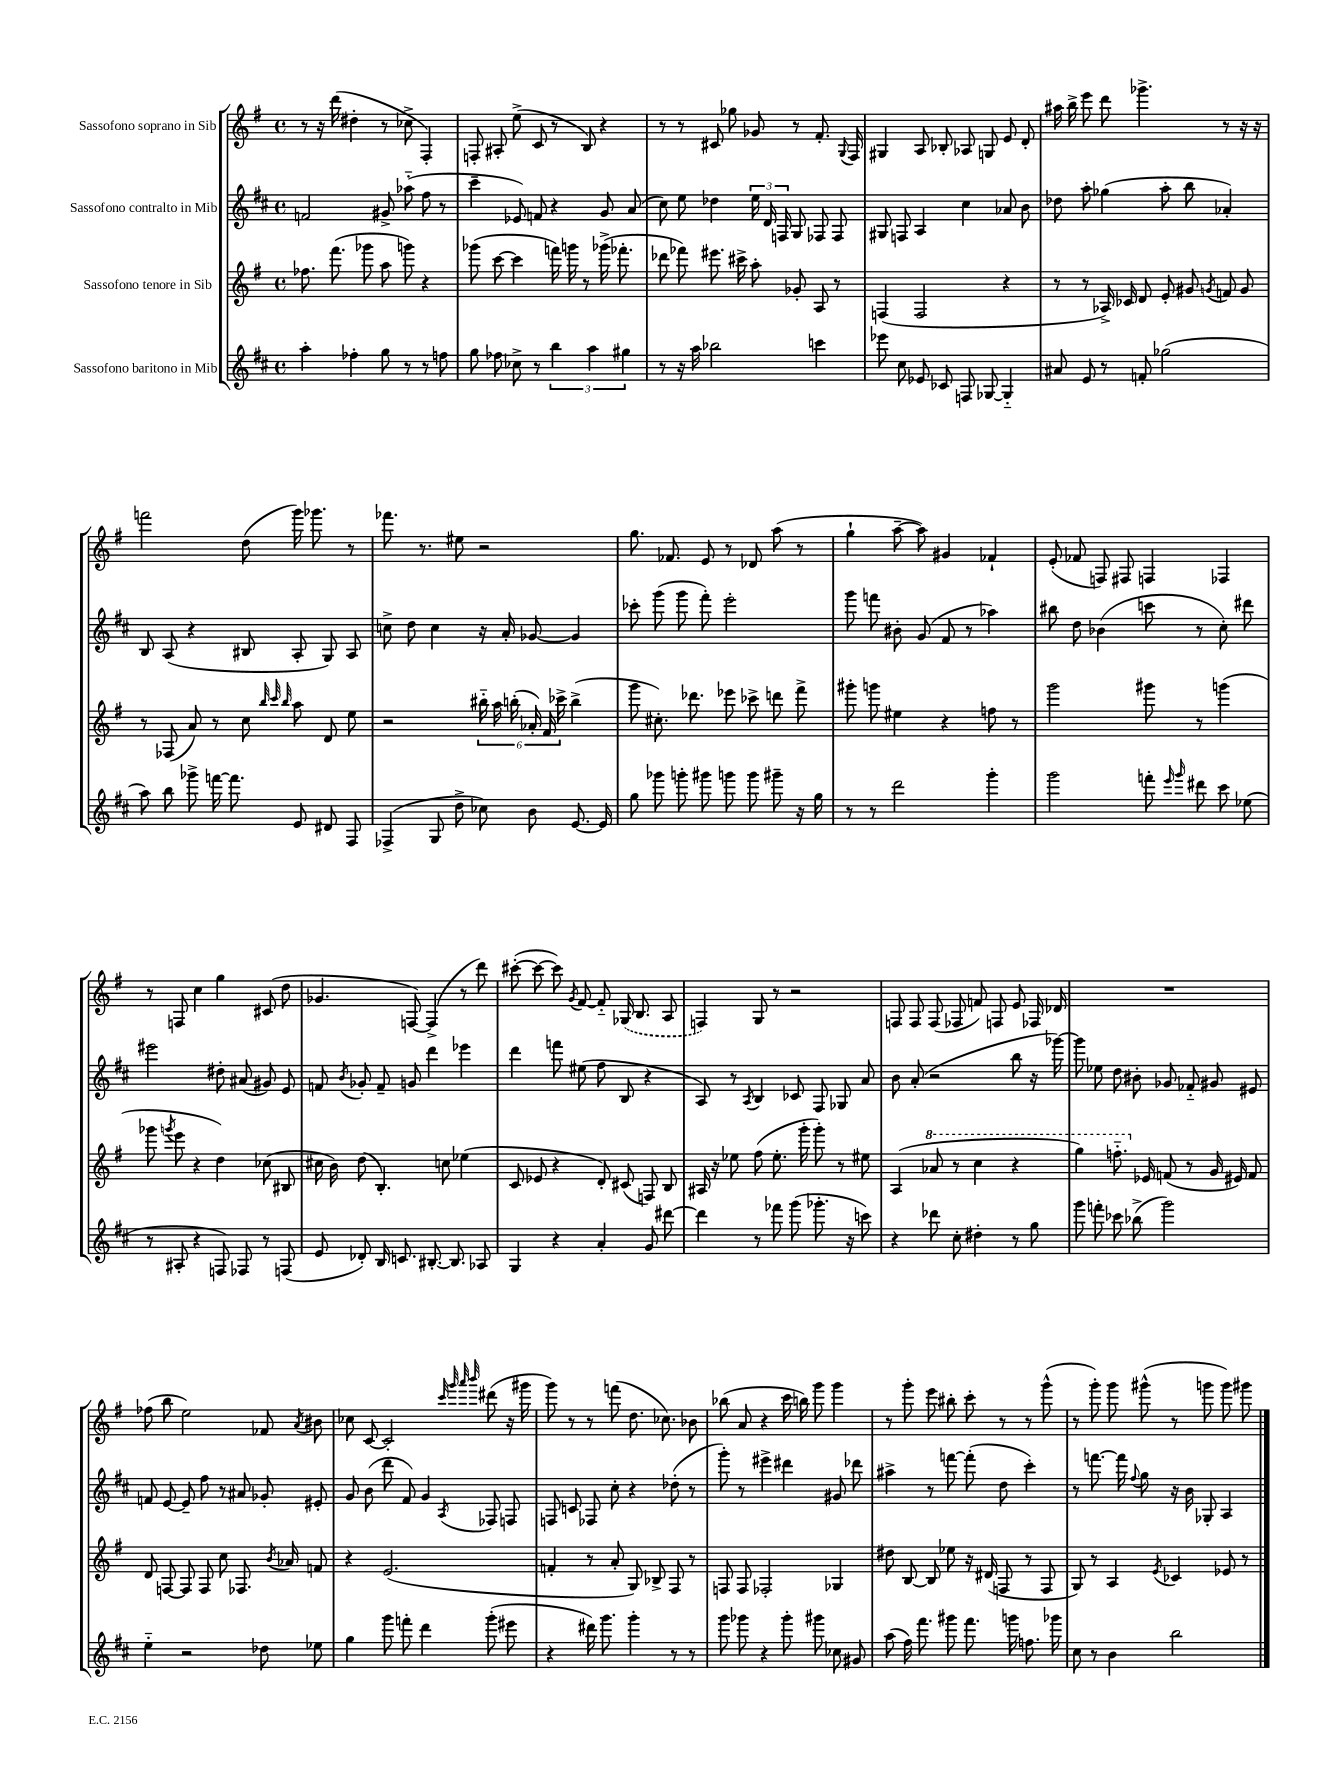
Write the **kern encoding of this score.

**kern	**kern	**kern	**kern
*staff4	*staff3	*staff2	*staff1
*clefG2	*clefG2	*clefG2	*clefG2
*k[f#c#]	*k[f#]	*k[f#c#]	*k[f#]
*M4/4	*M4/4	*M4/4	*M4/4
*met(c)	*met(c)	*met(c)	*met(c)
4aa'	8.ff-	2f	8r
.	.	.	16r
.	(8.fff#	.	(16ddd
4ff-'	.	.	4dd#'
.	8ggg-	.	.
8gg	8aa	8g#^	8r
8r	8ggg)	(8aa-'~	8cc-^
8r	4r	8ff#	4F#')
8ff	.	8r	.
=	=	=	=
8gg	(8ggg-	4ccc#~	8F'
8ff-	[8ccc	.	8A#'
8cc-^	4ccc]	8e-)	(8ee^
8r	.	8f	8c
6bb	16fff)	4r	8r
.	16ggg	.	.
.	8r	.	8B)
6aa	.	.	.
.	(16ggg-^	8g	4r
.	8.fff-'	.	.
6gg#	.	.	.
.	.	(8a	.
=	=	=	=
8r	8ddd-	8cc#)	8r
16r	8fff-)	8ee	8r
16aa	.	.	.
2bb-	8.eee#	4dd-	8c#
.	.	.	8gg-
.	16ccc#^	.	.
.	8aa'	24ee	8g-
.	.	24d	.
.	.	24F	.
.	8g-'	8G	8r
4ccc	8A	8F-	8.f#'
.	8r	8F-	.
.	.	.	8qqG
.	.	.	16F#
=	=	=	=
8eee-	(4F	8G#	4G#
8cc#	.	8F	.
8e-	2F	4A	8A
8c-	.	.	8B-'
8F	.	4cc#	8A-
[8G-	.	.	8G
4G-'~]	4r	8a-	8e
.	.	8b	8d'
=	=	=	=
8a#	8r	8dd-	16aa#
.	.	.	16bb^
8e	8r	8aa'	8eee
8r	16A-^)	(4gg-	8ddd
.	16c-	.	.
8f'	8d	.	4.ggg-^
(2gg-	8e'	8aa'	.
.	8g#	8bb	.
.	8qg	.	.
.	8f	4a-')	8r
.	8g	.	16r
.	.	.	16r
=	=	=	=
8aa)	8r	8B	2fff
8bb	(8F-	(8A	.
8ggg-^	8a)	4r	.
[16fff	8r	.	.
8.fff]	.	.	.
.	8cc	8B#	(8dd
.	32qqbb	.	.
.	32qqccc	.	.
.	32qqbb	.	.
8e	8aa	8A'	16ggg)
.	.	.	8.ggg-
8d#	8d	8G)	.
8F#	8ee	8A	8r
=	=	=	=
(4F-^	2r	8cc^	8.fff-
.	.	8dd	.
.	.	.	8.r
8G	.	4cc	.
8dd^	.	.	8ee#
8cc-)	24bb#'~	16r	2r
.	24aa	.	.
.	.	16a'	.
.	(24bb'	.	.
8b	24a-')	[8g-	.
.	24f#	.	.
.	24ccc-^	.	.
[8.e	(4bb^	4g-]	.
16e]	.	.	.
=	=	=	=
8gg	8ggg	8ccc-'	8.gg
8ggg-	8.cc#')	(8ggg	.
.	.	.	8.f-
8ggg'	.	8ggg	.
.	8.ddd-	.	.
8ggg#	.	8fff#')	8e
8ggg	8eee-	2eee'	8r
8ggg	8ccc-^	.	8d-
8ggg#~	8ddd	.	(8aa
16r	8fff#^	.	8r
16gg	.	.	.
=	=	=	=
8r	8ggg#'	8ggg	4gg`
8r	8ggg	8fff	.
2ddd	4ee#	8b#'	[8aa~
.	.	(8g	8aa])
.	4r	8f#	4g#
.	.	8r	.
4ggg'	8ff	4aa-)	4f-`
.	8r	.	.
=	=	=	=
2ggg	2ggg	8bb#	(8e'
.	.	8dd	8f-
.	.	(4b-	8F)
.	.	.	8F#
8fff'	8ggg#	8ccc	4F
16qqeee	.	.	.
16qqggg	.	.	.
8ddd#	8r	8r	.
8ccc#	(4ggg	8cc#')	4F-
(8ee-	.	8ddd#	.
=	=	=	=
8r	8ggg-	2eee#	8r
.	8qggg	.	.
8A#'	8eee	.	8F
4r	4r	.	4cc
8F)	4dd)	8dd#'	4gg
8F-	.	(8a#	.
8r	(8cc-	8g#)	(8c#
(8F	8B#	8e	8dd
=	=	=	=
8e	16cc#	8f	4.g-
.	16b)	.	.
.	.	8qb	.
8d-')	(8dd	8g-'	.
16B	4.B')	8f~	.
8.c	.	.	.
.	.	8g	[8F)
[8.B#'	.	4ddd	(4F^]
.	8cc	.	.
8.B#]	.	.	.
.	(4ee-	4eee-	8r
8A-	.	.	8ddd)
=	=	=	=
4G	8c	4ddd	([8ccc#'
.	8e-	.	8ccc#_
4r	4r	8fff	8ccc#])
.	.	.	8qg
.	.	(8ee#	[8f#
4a'	8d')	8ff#	8f#'~]
.	(8c#	8B	(16G-
.	.	.	8.B
8g	8F)	4r	.
[8ddd#	8B	.	8A
=	=	=	=
4ddd#]	16A#	8A)	4F)
.	16r	.	.
.	8ee-	8r	.
.	.	8qA	.
8r	(8ff#	4B	8G
8fff-	8.ee-'	.	8r
(8ggg	.	8c-	2r
.	16ggg'	.	.
8.ggg-'	8ggg')	8F#	.
.	8r	8G-	.
16r	.	.	.
8ccc)	8ee#	8a	.
=	=	=	=
4r	(4A	8b	8F
.	.	(8a'	8F
8ddd-	8aa-	2r	(8F
8cc#'	8r	.	8F-
4dd#'	4ccc	.	8f)
.	.	.	8F
8r	4r	8bb	8e
8gg	.	16r	16F-
.	.	[16ggg-)	16d-
=	=	=	=
8ggg	4ggg)	8ggg-]	1r
8fff'	.	8ee-	.
8ccc-	8.fff'~	8dd	.
(8bb-^	.	8b#'	.
.	16e-	.	.
2ggg)	(8f	8g-	.
.	8r	8f-'~	.
.	16g	8g#	.
.	16e#)	.	.
.	8f	8e#	.
=	=	=	=
4ee'~	8d	8f	(8ff-
.	[8F	[8e	8bb
2r	8F]	8e~]	2ee)
.	8F	8ff#	.
.	8cc	8r	.
.	8.F-	8a#	.
8dd-	.	8g-'	8f-
.	8qb	.	.
.	16a-	.	.
.	.	.	8qa
8ee-	8f	8e#'	8b#
=	=	=	=
4gg	4r	8g	8cc-
.	.	(8b	[8c
8ggg	(2.e	8ddd	2c']
8fff'	.	8f#)	.
4ddd	.	4g	.
.	.	.	32qqccc
.	.	.	32qqggg
.	.	.	32qqaaa
.	.	8qA	32qqbbb
(8ggg'	.	8F-	(8ddd#
8eee#	.	8F	16r
.	.	.	16ggg#
=	=	=	=
4r	4f'	8F	8ggg)
.	.	8c	8r
16ddd#)	8r	8F-	8r
8.ggg	.	.	.
.	8a'	8cc#'	(8fff
4ggg'	8G)	4r	8.dd
.	8B-^	.	.
.	.	.	8.cc-)
8r	8F#	(8dd-'	.
8r	8r	8r	8b-
=	=	=	=
8ggg	8F	8ggg')	(8bb-
8ggg-	8F	8r	8a
4r	2F-'	4eee#^	4r
8ggg-'	.	4ddd#	16ccc
.	.	.	16bb)
8ggg#	.	.	8ggg
8cc-	4G-	8g#	4ggg
8g#	.	8ddd-	.
=	=	=	=
(8aa	8dd#	4aa#^	8r
16ff#)	[8B	.	8ggg'
8.fff#	.	.	.
.	8B]	8r	8eee
8ggg#	8ee-	[8fff	8bb#'
8.fff#	16r	(8fff']	8ccc'
.	(16d#	.	.
.	8F	8dd	8r
16ggg	.	.	.
8.ff	8r	4ccc#')	8r
.	8F	.	(8ggg^^
16ggg-	.	.	.
=	=	=	=
8cc#	8G)	8r	8r
8r	8r	[8.fff	8ggg')
4b	4A	.	8ggg
.	.	16fff]	.
.	.	8qqff#	.
.	.	8gg	(8ggg#^^
.	8qe	.	.
2bb	4c-	16r	8r
.	.	16b	.
.	.	8G-'	8ggg
.	8e-	4A	8ggg)
.	8r	.	8ggg#
==	==	==	==
*-	*-	*-	*-
